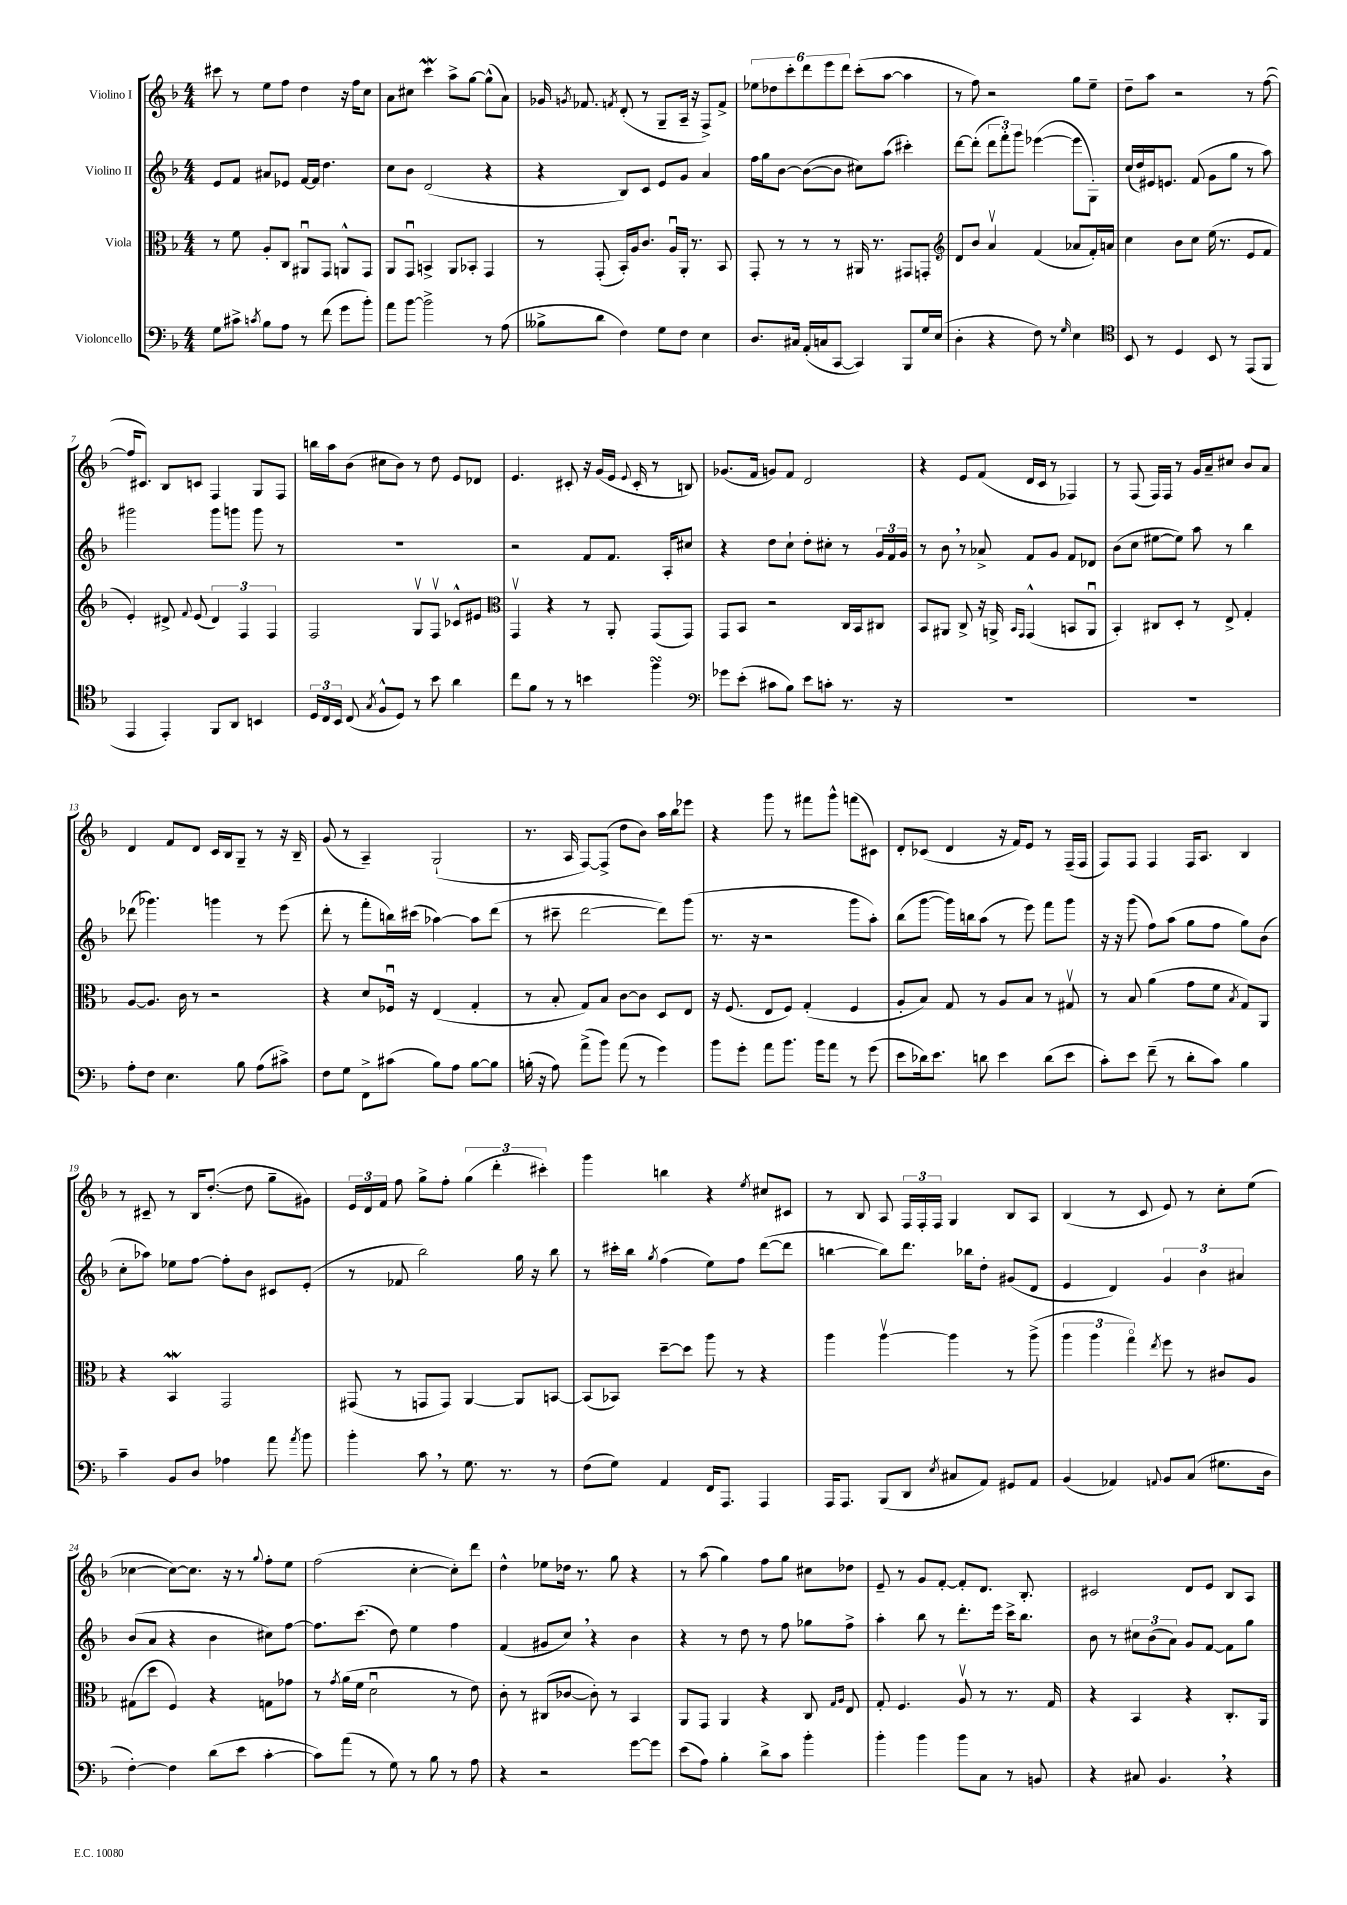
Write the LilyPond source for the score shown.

<<
\new StaffGroup <<
\new Staff = "s0" \with { instrumentName = "Violino I" } {
    \clef treble \key f \major \numericTimeSignature \time 4/4
    \autoBeamOff cis'''8 r8 e''8[ f''8] d''4 r16 f''16[ c''8] |
    a'8[ cis''8] c'''4\mordent a''8[-> g''8]~ g''8[-^( a'8]) |
    ges'16 \acciaccatura { g'8 } fes'8. \acciaccatura { f'8 } d'8-.( r8 g8[-- a16]-- r16 f8[->) f'8]-> |
    \tuplet 6/4 { ees''8[ des''8 c'''8-. d'''8 e'''8 d'''8] } c'''8[-.( a''8]~ a''4 |
    r8 f''8) r2 g''8[ e''8]-- |
    d''8[-- a''8] r2 r8 f''8~( |
    f''16[ cis'8.]) bes8[ c'8] f4 g8[ f8] |
    b''16[ a''16 bes'8]( cis''8[ bes'8]) r8 d''8 e'8[ des'8] |
    e'4. cis'8-. r16 g'16[( e'16] \appoggiatura { e'8 } cis'16-. r8 b8) |
    ges'8.[( f'16] g'8[) f'8] d'2 |
    r4 e'8[ f'8]( d'16[ c'16] r8 fes4) |
    r8 f8( f16[) f16] r8 g'16[ a'16-- cis''8] bes'8[ a'8] |
    d'4 f'8[ d'8] c'16[ bes16 g8]-- r8 r16 bes16-- |
    g'8( r8 a4--) g2-!( |
    r8. a16 f8[~) f8]->( d''8[ bes'8]) a''16[ bes''16 ees'''8] |
    r4 g'''8 r8 fis'''8[ g'''8]-^ f'''8[( cis'8]) |
    d'8[-. ces'8]( d'4 r16 f'16[) e'8] r8 f16[--( f16] |
    f8[) f8] f4 f16[ a8.] bes4 |
    r8 cis'8-- r8 bes16[ d''8.]~-.( d''8 g''8[-- gis'8]) |
    \tuplet 3/2 { e'16[ d'16 f'16] } f''8 g''8[-> f''8]-. \tuplet 3/2 { g''4( d'''4-. cis'''4-.) } |
    g'''4 b''4 r4 \acciaccatura { e''8 } cis''8[ cis'8] |
    r8 bes8 a8 \tuplet 3/2 { f16[ f16-. f16] } g4 bes8[ a8] |
    bes4( r8 c'8 e'8) r8 c''8[-. e''8]( |
    ces''4~ ces''8[~) ces''8.] r16 r8 \appoggiatura { g''8 } f''8[-. e''8] |
    f''2( c''4~-. c''8[-.) d'''8] |
    d''4-^ ees''8[ des''16] r8. g''8 r4 |
    r8 a''8( g''4) f''8[ g''8] cis''8[ des''8] |
    e'8-- r8 g'8[ f'8]~-. f'8[-. d'8.] bes8.-. |
    cis'2 d'8[ e'8] bes8[ a8] \bar "|." |
}
\new Staff = "s1" \with { instrumentName = "Violino II" } {
    \clef treble \key f \major \numericTimeSignature \time 4/4
    \autoBeamOff e'8[ f'8] ais'8[ ees'8] f'16[~ f'16] d''4. |
    c''8[ bes'8] d'2( r4 |
    r4 bes8[) c'8] e'8[ g'8] a'4 |
    f''16[ g''16 bes'8]~ bes'8[~( bes'8] cis''8[) a''8]( cis'''4-.) |
    d'''8[~ d'''8]-.( \tuplet 3/2 { d'''8[ f'''8-.) g'''8] } ees'''4~( ees'''8[ g8]-.) |
    c''16[( d''16) eis'16 e'8.] f'8( g'8[ g''8] r8 a''8) |
    gis'''2 gis'''8[ g'''8] g'''8 r8 |
    R1 |
    r2 f'8[ f'8.] a16[-. cis''8] |
    r4 d''8[ c''8]-! d''8[-. cis''8]-. r8 \tuplet 3/2 { g'16[ f'16 g'16] } |
    r8 bes'8 \breathe r8 aes'8-> f'8[ g'8] f'8[ des'8] |
    bes'8[( c''8] eis''8[~ eis''8]) a''8 r8 bes''4 |
    des'''8( ges'''4.) g'''4 r8 e'''8( |
    d'''8-. r8 f'''8[-. b''16) cis'''16]( aes''4~) aes''8[ d'''8]( |
    r8 cis'''8-- d'''2~ d'''8[) g'''8]( |
    r8. r16 r2 g'''8[ a''8]-.) |
    bes''8[( g'''8]~ g'''16[) b''16 a''8]( r8 e'''8) f'''8[ g'''8] |
    r16 r16 g'''8( f''8[) a''8]( g''8[ f''8] g''8[) bes'8]( |
    c''8[-. aes''8]) ees''8[ f''8]~ f''8[-. bes'8] cis'8[ e'8]-.( |
    r8 fes'8 bes''2) g''16 r16 bes''8 |
    r8 cis'''16[-. bes''16] \acciaccatura { g''8 } f''4( e''8[) f''8] d'''8[~( d'''8] |
    b''4~ b''8[) d'''8.] bes''16[ d''8]-. gis'8[( d'8] |
    e'4 d'4) \tuplet 3/2 { g'4 bes'4 ais'4 } |
    bes'8[( a'8] r4 bes'4 cis''8[) f''8]~ |
    f''8.[ c'''8.]( d''8) e''4 f''4 |
    f'4( gis'8[ c''8]) \breathe r4 bes'4 |
    r4 r8 d''8 r8 f''8 ges''8[ f''8]-> |
    a''4-. bes''8 r8 d'''8.[-. e'''16] c'''16[-> bes''8.] |
    bes'8 r8 \tuplet 3/2 { cis''8[ bes'8( a'8]) } g'8[ f'8]~ f'8[ g''8] \bar "|." |
}
\new Staff = "s2" \with { instrumentName = "Viola" } {
    \clef alto \key f \major \numericTimeSignature \time 4/4
    \autoBeamOff r8 f'8 a8[-. c8] ais,8[\downbow g,8] a,8[-^ g,8] |
    a,8[ g,8]\downbow b,4-> a,8[ bes,8]-. g,4 |
    r8 g,8-.( bes,16[-.) a16 c'8.] a16[\downbow a,16]-. r8. bes,8 |
    g,8-. r8 r8 r8 ais,16 r8. gis,8[ g,8]-. |
    \clef treble d'8[ bes'8] a'4\upbow f'4( aes'8[ f'16-.) a'16] |
    c''4 bes'8[ c''8] e''16( r8. e'8[ f'8] |
    e'4-.) dis'8-> \appoggiatura { f'8 } e'8( \tuplet 3/2 { dis'4) f4 f4 } |
    f2 g8[\upbow f8]\upbow ces'8[-^ eis'8] |
    \clef alto g,4\upbow r4 r8 a,8-. g,8[( g,8]) |
    g,8[ bes,8] r2 c16[ bes,16 cis8] |
    bes,8[ ais,8] c8-> r16 a,16-> \grace { bes,16[ g,16] } g,4-^( b,8[ a,8]\downbow |
    bes,4-.) cis8[ d8]-. r8 e8-> g4-. |
    a8[~ a8.] c'16 r8 r2 |
    r4 d'8[ fes16]\downbow r16 e4( g4-. |
    r8 bes8-. g8[) bes8] c'8[~ c'8] d8[ e8] |
    r16 f8.( e8[ f8]) g4-.( f4 |
    a8[-. bes8]) g8 r8 a8[ bes8] r8 gis8\upbow |
    r8 bes8 a'4( g'8[ f'8] \acciaccatura { bes8 } g8[) a,8] |
    r4 bes,4\mordent g,2 |
    gis,8( r8 g,8[ g,8]) a,4~ a,8[ b,8]~ |
    b,8[( bes,8]) d''8[~-- d''8] a''8 r8 r4 |
    a''4 a''4~\upbow a''4 r8 a''8->( |
    \tuplet 3/2 { a''4 a''4 g''4\flageolet) } \acciaccatura { e''8 } f''8 r8 cis'8[ a8] |
    gis8[( d''8] f4) r4 g8[ ges'8] |
    r8 \acciaccatura { g'8 } a'16[( f'16] d'2\downbow r8 e'8) |
    c'8-. r8 cis8[( ces'8]~ ces'8-.) r8 bes,4 |
    a,8[ g,8] a,4 r4 c8 \grace { g16[ a16] } e8 |
    g8-. f4. a8\upbow r8 r8. g16 |
    r4 bes,4 r4 c8.[-. a,16] \bar "|." |
}
\new Staff = "s3" \with { instrumentName = "Violoncello" } {
    \clef bass \key f \major \numericTimeSignature \time 4/4
    \autoBeamOff g8[ cis'8]-> \acciaccatura { c'8 } bes8[ a8] r8 f'8( g'8[ bes'8]-.) |
    a'8[ bes'8]~ bes'2-> r8 a8( |
    beses8[-> d'8] f4) g8[ f8] e4 |
    d8.[ cis16] a,16[-.( c16 c,8]~ c,4) bes,,8[ g16 e16]( |
    d4-. r4 f8) r8 \grace { g16 } e4 |
    \clef tenor bes,8 r8 d4 bes,8 r8 e,8[( f,8] |
    e,4 e,4-.) f,8[ a,8] b,4 |
    \tuplet 3/2 { d16[ c16 bes,16] } c8( \acciaccatura { g8 } f8[-^ d8]) r8 bes'8 a'4 |
    c''8[ f'8] r8 r8 b'4 f''4\turn |
    \clef bass ges'8[ e'8]-.( cis'8[ bes8]) e'8[ c'8]-. r8. r16 |
    R1 |
    R1 |
    a8[-. f8] e4. bes8 a8[( cis'8]->) |
    f8[ g8] f,8[-> cis'8]( bes8[) a8] bes8[~ bes8] |
    b16-.( r16 a8) a'8[->( bes'8]) a'8( r8 g'4) |
    bes'8[ g'8]-. a'8[ bes'8.] bes'16[ a'8] r8 g'8( |
    e'8[ des'16) e'8.] d'8 e'4 d'8[( e'8] |
    c'8[-.) e'8] f'8--( r8 d'8[-. c'8]) bes4 |
    c'4-- bes,8[ d8] aes4 a'8 \acciaccatura { a'8 } bes'8 |
    bes'4-. c'8 \breathe r8 g8. r8. r8 |
    f8[( g8]) a,4 f,16[ a,,8.] a,,4 |
    a,,16[ a,,8.] bes,,8[( d,8] \acciaccatura { e8 } cis8[ a,8]) gis,8[ a,8] |
    bes,4( aes,4) \appoggiatura { a,8 } bes,8[ c8]( gis8.[ d16] |
    f4~-.) f4 d'8[( e'8] c'4~-. |
    c'8[) a'8]( r8 g8) r8 bes8 r8 a8 |
    r4 r2 g'8[~ g'8] |
    e'8[( a8]) bes4-. d'8[-> c'8] bes'4-. |
    bes'4-. bes'4 bes'8[ c8] r8 b,8 |
    r4 cis8 bes,4. \breathe r4 \bar "|." |
}
>>
>>
